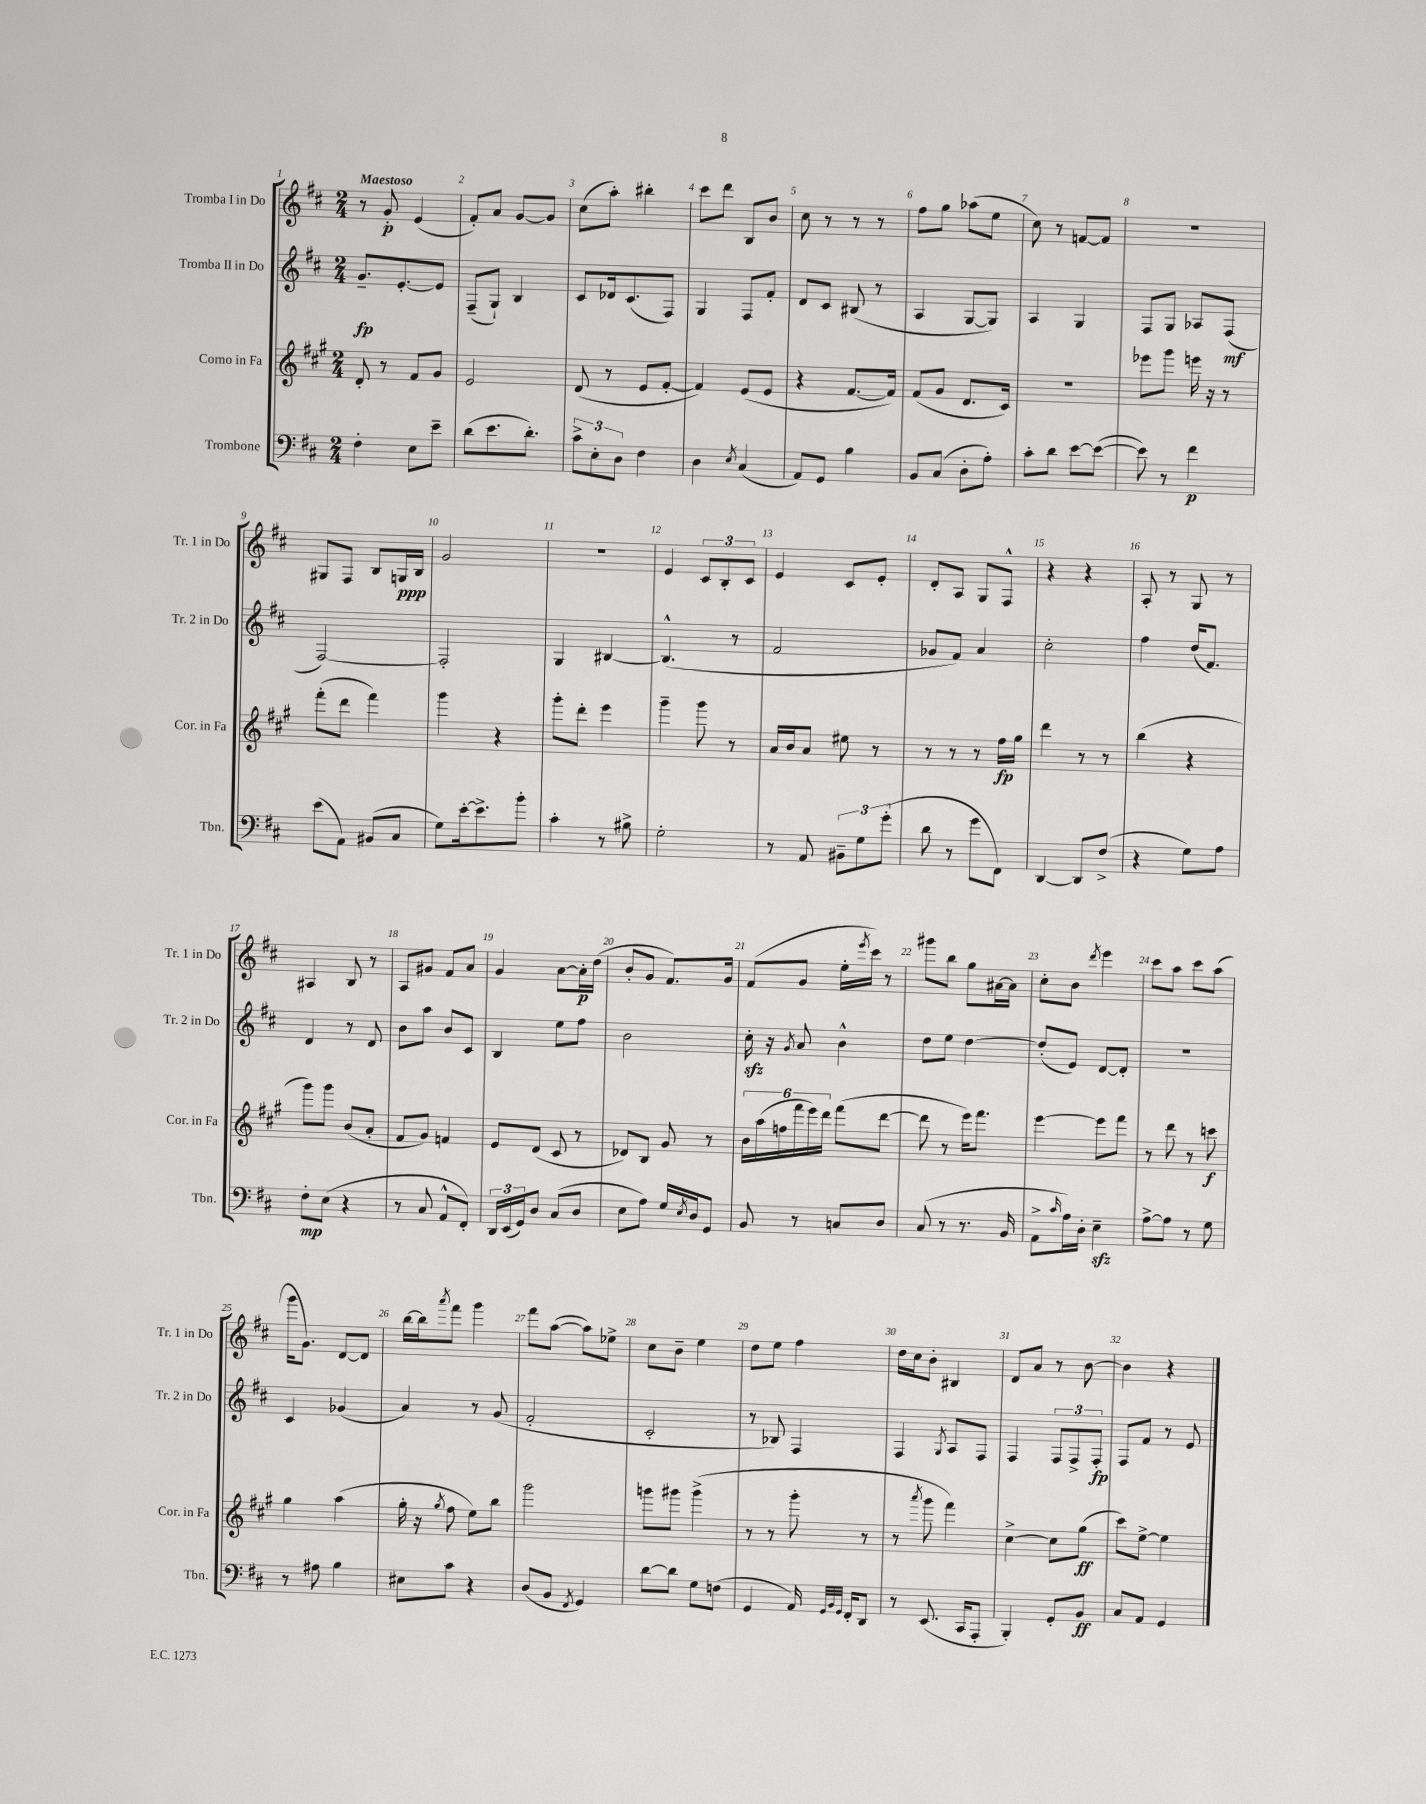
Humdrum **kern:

**kern	**kern	**kern	**kern
*staff4	*staff3	*staff2	*staff1
*clefF4	*clefG2	*clefG2	*clefG2
*k[f#c#]	*k[f#c#g#]	*k[f#c#]	*k[f#c#]
*M2/4	*M2/4	*M2/4	*M2/4
4F#'	8d'	8.g~	8r
.	8r	.	8g'
.	.	[8.e'	.
8E	8f#	.	(4e
8e~	8g#	8e]	.
=	=	=	=
(8d	2e	(8F#~	8f#')
8.e	.	8G`)	8a
.	.	4B	[8g
8.d')	.	.	.
.	.	.	8g]
=	=	=	=
12c#^	(8d	8c#	(8cc#
12E'	.	.	.
.	8r	16d-	8aa')
12D	.	.	.
.	.	(8.c#	.
4F#	8e	.	4bb#'
.	[8f#'	8F#)	.
=	=	=	=
4D	4f#])	4G	8ccc#
.	.	.	8ddd
8qE	.	.	.
(4C#	(8e	8F#	8B
.	8e	8f#'	8b
=	=	=	=
8AA)	4r	8d	8cc#
8GG	.	8c#	8r
4B	[8.f#	(8B#	8r
.	.	8r	8r
.	16f#])	.	.
=	=	=	=
8BB	(8f#	4A	8ff#
(8C#	8g#	.	8gg
8D'	8.d	[8G	(8aa-
8A')	.	8G])	8ee
.	16c#)	.	.
=	=	=	=
8c#'	2r	4A	8cc#)
8d	.	.	8r
[8e	.	4G	[8f
(8e_	.	.	8f]
=	=	=	=
8e])	8eee-	8F#	2r
8r	8ggg#	8G	.
4f#	16eee	8A-	.
.	16r	.	.
.	8r	(8F#	.
=	=	=	=
(8e	(8fff#'	[2F#)	8G#
8AA)	8ddd	.	8F#
(8BB#	4fff#)	.	8B
8C#	.	.	16G
.	.	.	16B
=	=	=	=
8G)	4ggg#	2F#']	2g
[16e'	.	.	.
8.e^]	.	.	.
.	4r	.	.
8b'	.	.	.
=	=	=	=
4c#'	8ggg#'	4G	2r
.	8ddd'	.	.
8r	4eee	[4B#	.
8B#^	.	.	.
=	=	=	=
2G'	4ggg#~	(4.B#^^]	4e
.	8ggg#	.	12c#
.	.	.	12B'
.	8r	8r	.
.	.	.	12c#
=	=	=	=
8r	16a	2f#	4e
.	16b	.	.
8AA	8a	.	.
12BB#~	8ee#	.	8c#
12G	.	.	.
.	8r	.	8e'
(12g'	.	.	.
=	=	=	=
8d	8r	8g-	8d'
8r	8r	8f#)	8A
8g	8r	4a	8G
8FF#)	16ff#	.	8F#^^
.	16gg#	.	.
=	=	=	=
[4DD	4ddd	2cc#'	4r
8DD]	8r	.	4r
(8F#^	8r	.	.
=	=	=	=
4r	(4bb	4ff#	8A'
.	.	.	8r
8G)	4r	(16dd	8G
.	.	8.f#)	.
8A	.	.	8r
=	=	=	=
8F#'	8ggg#)	4d	4A#
(8E	8ggg#	.	.
4r	(8b	8r	8B
.	8a'	8d	8r
=	=	=	=
8r	8f#	8b	8A
8C#	8g#)	8aa	8g#
8AA^^	4f	8b	8f#
8FF#')	.	8c#	8a
=	=	=	=
24DD	8e	4B	4g
(24EE	.	.	.
24GG)	.	.	.
8D	(8d	.	.
(8C#	8c#	8ee	[8a
8D	8r	8ff#	16a']
.	.	.	(16dd
=	=	=	=
8E	8d-)	2b	8b'
8A)	8B	.	8g
16G	8g#	.	8.f#)
8qE	.	.	.
16D	.	.	.
8GG	8r	.	.
.	.	.	16g
=	=	=	=
8BB	24b	16cc#'	(8f#
.	(24aa	.	.
.	.	16r	.
.	24ff	.	.
.	.	8qg	.
8r	24fff#	8a	8g
.	24eee)	.	.
.	24ddd	.	.
8C	(8fff#	4b^^	16ee'
.	.	.	8qeee
.	.	.	16ccc#)
8D	[8ddd	.	8r
=	=	=	=
(8C#	8ddd]	8dd	8ggg#
8r	8r	8ee	8bb
8.r	16eee)	[4dd	8gg
.	8.fff#	.	.
.	.	.	[16a#
16BB	.	.	16a#]
=	=	=	=
8AA^	[4eee	(8dd']	8cc#'
16qqc#	.	.	.
16A)	.	8e)	8b
16D'	.	.	.
.	.	.	8qddd
4E~	8eee]	[8d	4eee
.	8fff#	8d']	.
=	=	=	=
[8A^	8r	2r	8ccc#
8A]	8ddd	.	8aa
8r	8r	.	8ccc#
8G	8ccc	.	(8aa
=	=	=	=
8r	4gg#	4c#	16ggg
.	.	.	8.g)
8A#	.	.	.
4B	(4aa	(4g-	[8d
.	.	.	8d]
=	=	=	=
8E#	16gg#'	4a)	[16bb
.	16r	.	16bb]
.	8qgg#	.	8qaaa
8c#	8ff#	.	8fff#
4r	8ee)	8r	4ggg
.	8bb	(8g	.
=	=	=	=
(8D	2ggg#	2f#'	8fff#
8BB	.	.	([8aa
8qFF#	.	.	.
4GG)	.	.	8aa])
.	.	.	8ee-^
=	=	=	=
[8d	8ggg	2c#'	8cc#
8d]	8ggg#	.	8b~
8G	(4ggg#^	.	4ee
(8F	.	.	.
=	=	=	=
4GG	8r	8r	8dd
.	8r	8B-)	8ee
16AA)	8ggg#'	4F#	4ff#
32qqGG	.	.	.
32qqBB	.	.	.
32qqGG	.	.	.
16FF#'	.	.	.
8DD	8r	.	.
=	=	=	=
8r	8r	4F#	16dd
.	.	.	16cc#
.	8qaaa	.	.
(8.EE	8ggg#	.	8b'
.	.	8qG	.
.	4fff#)	8A	4B#
16CC#	.	.	.
8AAA'	.	8F#	.
=	=	=	=
4BBB')	[4cc#^	4F#	8d
.	.	.	8a
8GG'	8cc#]	12F#	8r
.	.	12F#^	.
8BB	(8gg#	.	[8b
.	.	12F#'	.
=	=	=	=
8C#	8ccc#)	8F#	4b]
8AA	[8ee^	8f#	.
4GG	4ee]	8r	4r
.	.	8e	.
==	==	==	==
*-	*-	*-	*-
